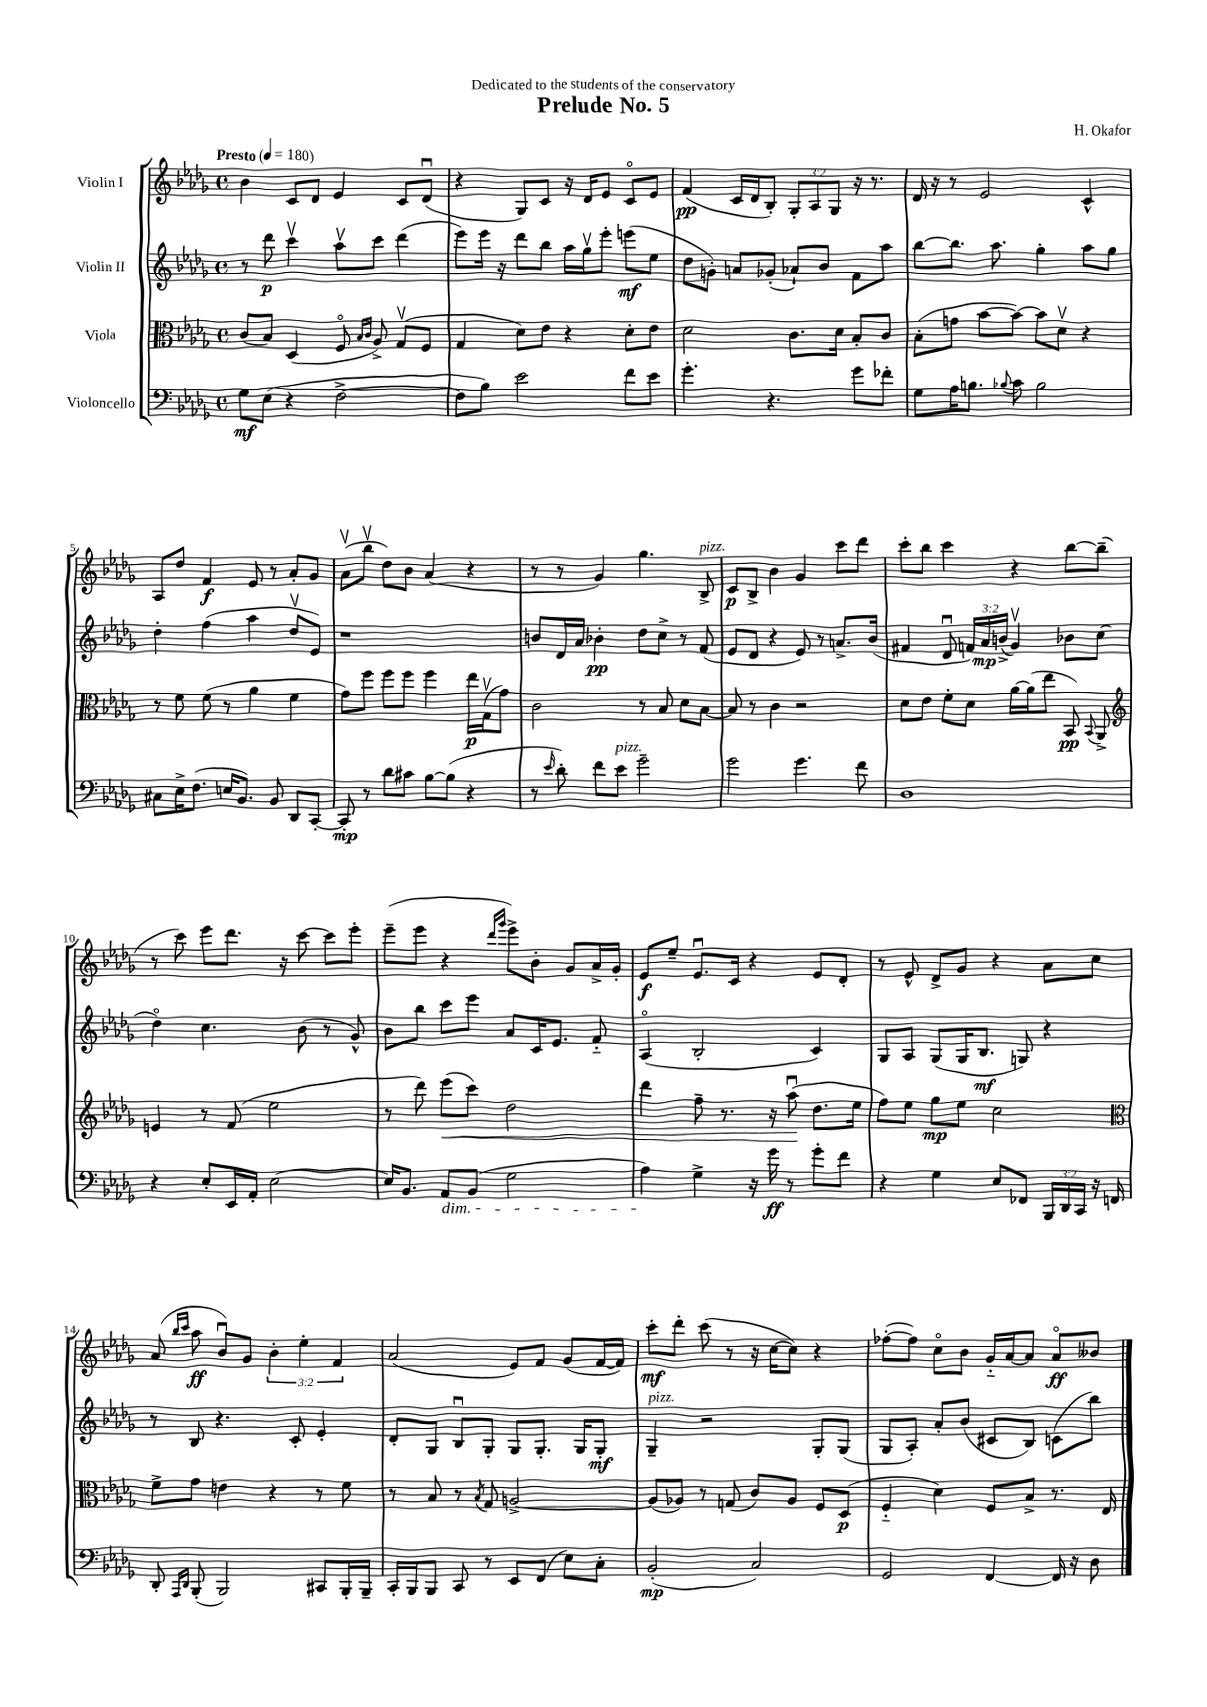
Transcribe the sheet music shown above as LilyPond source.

\header { title = "Prelude No. 5" composer = "H. Okafor" dedication = "Dedicated to the students of the conservatory" }
<<
\new StaffGroup <<
\new Staff = "s0" \with { instrumentName = "Violin I" } {
    \clef treble \key des \major \defaultTimeSignature \time 4/4 \override Staff.TupletNumber.text = #tuplet-number::calc-fraction-text \tempo "Presto" 4 = 180
    \autoBeamOff bes'4 c'8[ des'8] ees'4 c'8[ des'8]\downbow( |
    r4 ges8[) c'8] r16 des'16[ ees'8] c'8[\flageolet ees'8] |
    f'4\pp( c'16[ des'16 bes8]-.) \tuplet 3/2 { ges8[-. aes8 ges8] } r16 r8. |
    des'16 r16 r8 ees'2 c'4-^ |
    aes8[ des''8] f'4\f ees'8 r8 aes'8[-. ges'8] |
    aes'8[\upbow( bes''8]\upbow des''8[) bes'8] aes'4( r4 |
    r8 r8 ges'4) ges''4. bes8->^\markup { \italic "pizz." } |
    c'8[\p bes8]-> bes'4 ges'4 c'''8[ des'''8] |
    c'''8[-. bes''8] c'''4 r4 bes''8[~ bes''8]--( |
    r8 c'''8) ees'''8[ des'''8.] r16 c'''8~ c'''8[ ees'''8]-. |
    ees'''8[--( ees'''8] r4 \grace { des'''16[ ges'''16] } ees'''8[->) bes'8]-. ges'8[ aes'16-> ges'16]-. |
    ees'8[\f ees''8]-- ees'8.[\downbow c'16] r4 ees'8[ des'8]-. |
    r8 ees'8-^ des'8[-> ges'8] r4 aes'8[ c''8] |
    aes'8( \grace { bes''16[ c'''16] } aes''8\ff bes'8[\downbow) ges'8] \tuplet 3/2 { bes'4-. ees''4-. f'4 } |
    aes'2( ees'8[) f'8] ges'8[( f'16~ f'16]) |
    c'''8[-.\mf des'''8]-. c'''8( r8 r16 c''16[~ c''8]) r4 |
    fes''8[~-.( fes''8]) c''8[\flageolet bes'8] ges'16[-_ aes'16~ aes'8] aes'8[\flageolet\ff beses'8] \bar "|." |
}
\new Staff = "s1" \with { instrumentName = "Violin II" } {
    \clef treble \key des \major \defaultTimeSignature \time 4/4 \override Staff.TupletNumber.text = #tuplet-number::calc-fraction-text
    \autoBeamOff r8 des'''8\p c'''4\upbow aes''8[\upbow c'''8] des'''4( |
    ees'''8[) ees'''16] r16 des'''8[ bes''8] aes''16[ ges''16\upbow ees'''8]-. e'''8[\mf( ees''8] |
    des''8[ g'8]-.) a'8[ ges'8]-.( aes'8[-!) bes'8] f'8[ aes''8] |
    bes''8[~ bes''8.] aes''8. ges''4-. aes''8[ ges''8] |
    des''4-. f''4( aes''4 des''8[\upbow ees'8]) |
    r1 |
    b'8[ des'16 aes'16] bes'4-.\pp des''8[ c''8]-> r8 f'8( |
    ees'8[ des'8] r4 ees'8) r8 a'8.[-> bes'16]( |
    fis'4 des'8\downbow \tuplet 3/2 { f'16[) aes'16\mp b'16]->( } ges'4\upbow) bes'8[ c''8]( |
    des''4\flageolet) c''4. bes'8( r8 ges'8-^) |
    bes'8[ bes''8] c'''8[ ees'''8] aes'8[ c'16 ees'8.] f'8-_ |
    aes4\flageolet( bes2-. c'4) |
    ges8[ aes8] ges8[( ges16 bes8.]\mf g8) r4 |
    r8 bes8 r4. c'8-. ees'4-. |
    des'8[-. ges8] bes8[\downbow ges8]-. ges8[ ges8.]-. ges16[ ges8]-.\mf |
    ges4--^\markup { \italic "pizz." } r2 ges8[-. ges8]( |
    ges8[ aes8]-.) aes'8[-. bes'8]( cis'8[ bes8]) c'8[( bes''8]) \bar "|." |
}
\new Staff = "s2" \with { instrumentName = "Viola" } {
    \clef alto \key des \major \defaultTimeSignature \time 4/4
    \autoBeamOff c'8[( bes8]) des4( f8\flageolet \grace { bes16[ c'16] } aes8->) ges8[\upbow( f8] |
    ges4 des'8[) ees'8] r4 des'8[-. ees'8] |
    des'2 c'8.[ des'16] bes8[-. c'8] |
    bes8[-.( g'8] bes'8[~ bes'8]~) bes'8[ des'8]\upbow r4 |
    r8 f'8 f'8( r8 aes'4 f'4 |
    ges'8[) f''8] f''8[ f''8] f''4 ees''16[\p ges16\upbow( ges'8]) |
    c'2 r8 bes8 des'8[ bes8]~ |
    bes8 r8 c'4 r2 |
    des'8[ ees'8] f'8[-. des'8] aes'16[~ aes'16( ees''8] bes,8\pp) \appoggiatura { bes,8 } aes,8-> |
    \clef treble e'4 r8 f'8( ees''2 |
    r8 des'''8) ees'''8[\<( c'''8]) des''2 |
    des'''4 f''8-- r8. r16 aes''8\downbow\!( des''8.[ ees''16] |
    f''8[) ees''8] ges''8[\mp ees''8] c''2 |
    \clef alto f'8[-> ges'8] e'4 r4 r8 f'8 |
    r8 bes8 r8 \acciaccatura { bes8 } ges8 a2~-> |
    a8[( aes8]) r8 g8( c'8[) aes8] f8[ des8]\p( |
    f4-_ des'4) f8[ bes8]-> r8. ees16 \bar "|." |
}
\new Staff = "s3" \with { instrumentName = "Violoncello" } {
    \clef bass \key des \major \defaultTimeSignature \time 4/4 \override Staff.TupletNumber.text = #tuplet-number::calc-fraction-text
    \autoBeamOff ges8[\mf ees8]( r4 f2~-> |
    f8[ bes8]) ees'2 f'8[ ees'8] |
    ges'4.-. r4. ges'8[ fes'8]-. |
    ges8[ aes16 b8.] \appoggiatura { bes8 } c'8 bes2 |
    cis8[ ees16-> f8.]( e16[ bes,8.]) bes,8 des,8[ c,8]~-. |
    c,8-.\mp r8 des'8[ cis'8] bes8[~ bes8]( r4 |
    r8 \grace { ees'16 } des'8-.) f'8[ ees'8]^\markup { \italic "pizz." } ges'2-- |
    ges'2 ges'4. f'8 |
    des1 |
    r4 ees8[-. ees,16 aes,16]-. ees2~ |
    ees16[ bes,8.] aes,8[\dim bes,8]( ges2 |
    aes4\!) ges4-> r16 ges'16\ff r8 ges'8[-. f'8] |
    r4 ges4 ees8[ fes,8] \tuplet 3/2 { bes,,16[ des,16 c,16] } r16 f,16 |
    des,8-. \grace { aes,,16[ des,16] } bes,,8-.( bes,,2) cis,8[ bes,,16-. bes,,16]-- |
    c,16[-. bes,,16 bes,,8] c,8 r8 ees,8[ f,8]( ees8[) c8]-. |
    bes,2-.\mp( c2) |
    ges,2 f,4~ f,16 r16 des8 \bar "|." |
}
>>
>>
